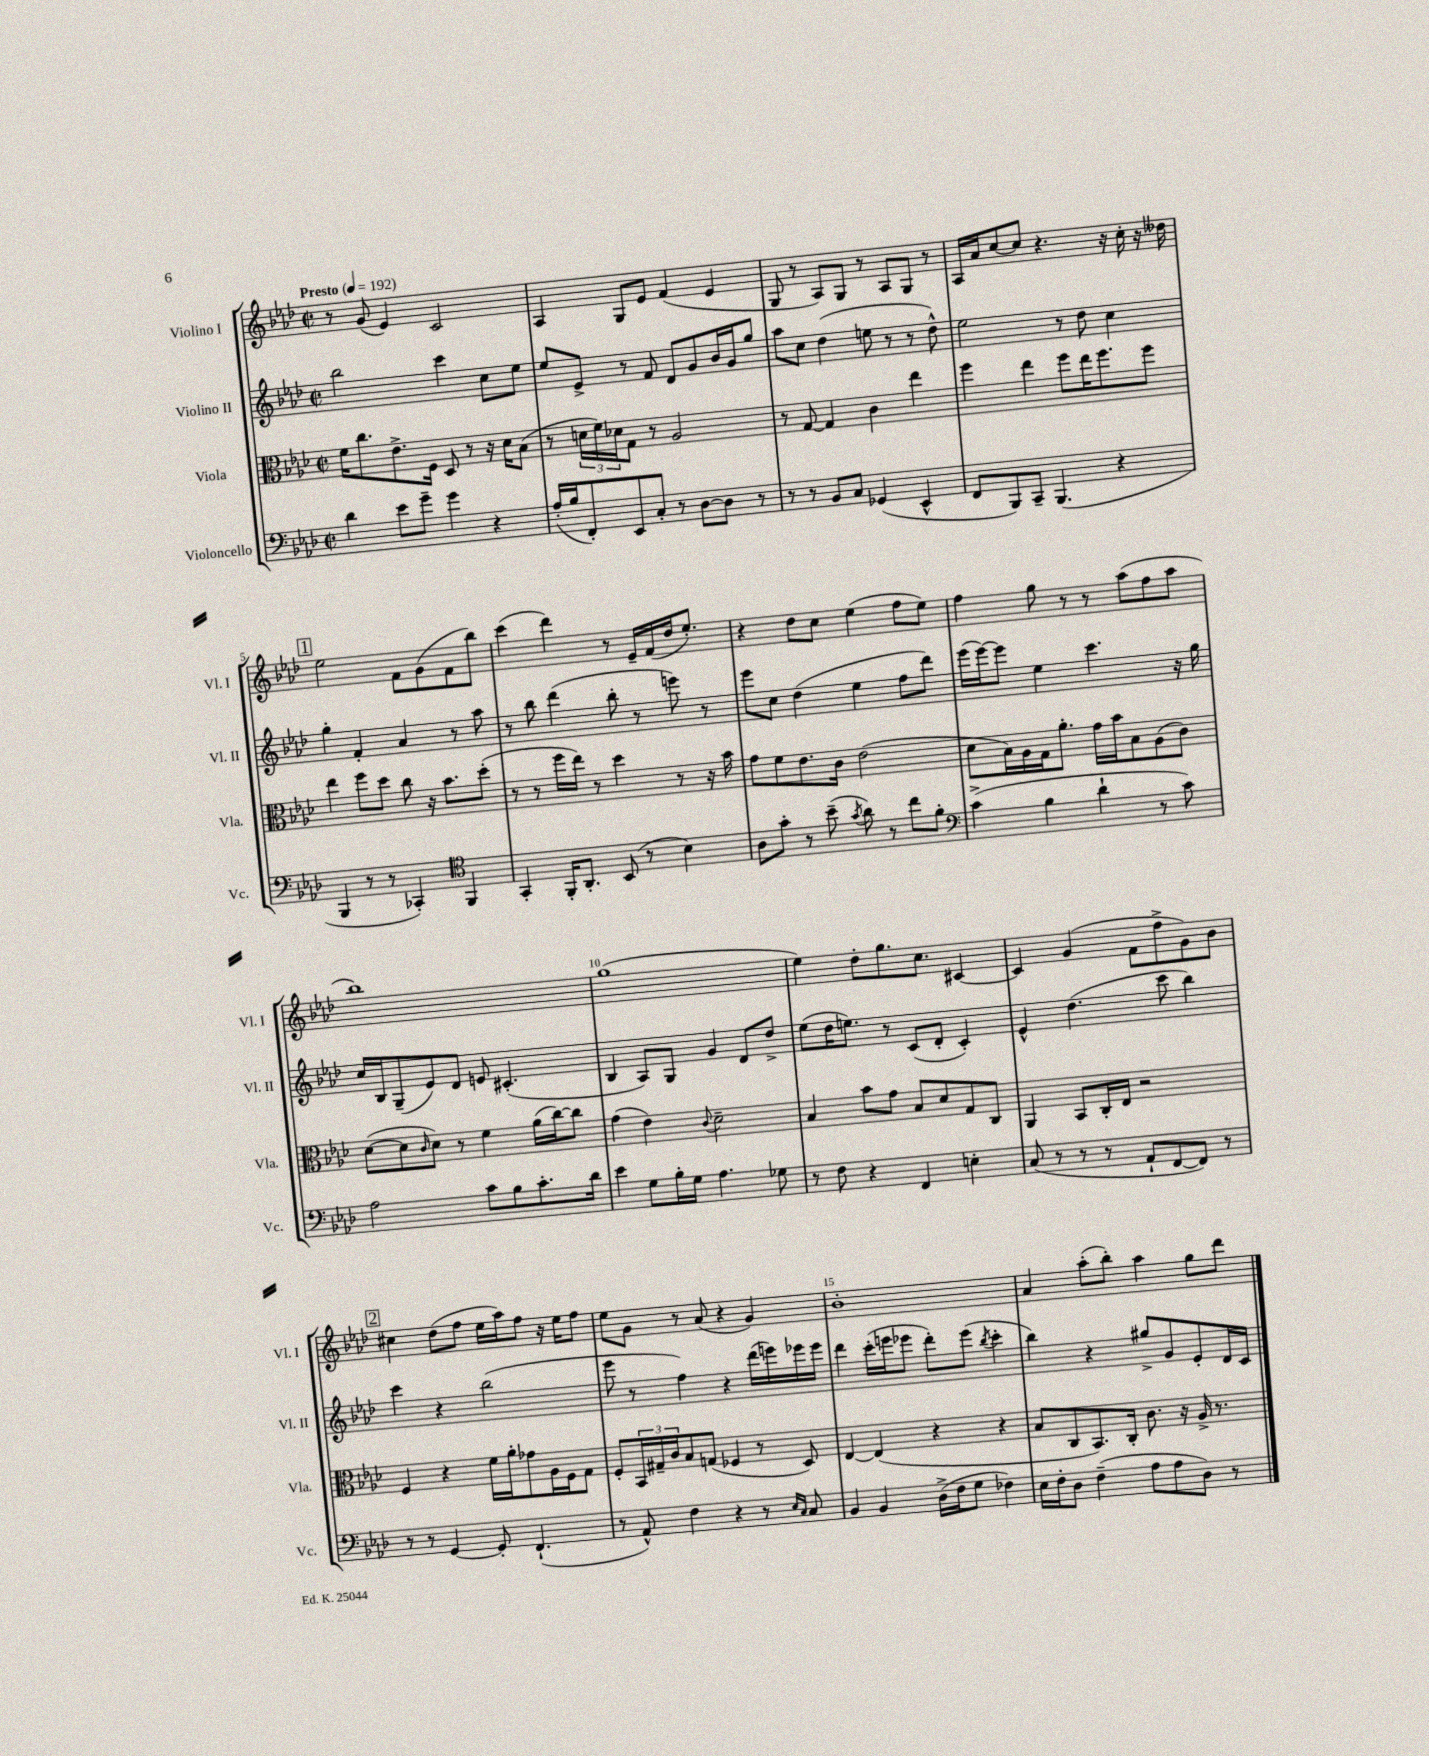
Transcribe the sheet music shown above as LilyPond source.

<<
\new StaffGroup <<
\new Staff = "s0" \with { instrumentName = "Violino I" shortInstrumentName = "Vl. I" } {
    \clef treble \key aes \major \defaultTimeSignature \time 2/2 \tempo "Presto" 4 = 192
    r8 g'8( ees'4) c'2 |
    aes4 g8 ees'8 f'4( ees'4 |
    g8 r8 aes8) g8 r8 aes8 g8 r8 |
    aes16 aes'16 c''8~ c''8 r4. r16 c''16-. r16 deses''16 |
    \mark \markup { \box "1" } ees''2 f'8 g'8( f'8 bes''8) |
    c'''4( des'''4) r8 ees'16-- f'16( des''16 ees''8.-.) |
    r4 des''8 c''8 ees''4( f''8 ees''8) |
    f''4 g''8 r8 r8 aes''8( f''8 aes''8 |
    bes''1) |
    g''1( |
    ees''4) des''8-. g''8. c''8. cis'4~ |
    cis'4 g'4( f'8 f''8-> g'8) bes'8 |
    \mark \markup { \box "2" } cis''4 des''8( f''8 ees''16 aes''16) f''8 r16 ees''16 f''8 |
    ees''8 g'8 r8 aes'8( r4 g'4) |
    bes'1-. |
    aes'4 aes''8-.( bes''8-.) aes''4 g''8 des'''8 \bar "|." |
}
\new Staff = "s1" \with { instrumentName = "Violino II" shortInstrumentName = "Vl. II" } {
    \clef treble \key aes \major \defaultTimeSignature \time 2/2
    bes''2 c'''4 c''8 ees''8 |
    ees''8 ees'8-> r8 f'8 des'8 g'8 bes'16 g'16 g''8 |
    aes''8 c''8 des''4( e''8 r8 r8 des''8-^) |
    ees''2 r8 des''8 c''4 |
    \mark \markup { \box "1" } g''4-. f'4-. aes'4 r8 aes''8 |
    r8 bes''8 des'''4( bes''8-. r8 e'''8) r8 |
    ees'''8 c''8 des''4( ees''4 f''8 des'''8) |
    ees'''16( ees'''16~) ees'''8 ees''4 c'''4. r16 g''16 |
    c''16 bes16 g8--( ees'8) des'8 e'8 cis'4.-.( |
    bes4 aes8) g8 g'4 des'8 des''8-> |
    ees''8( des''16 e''8.) r8 c'8( des'8-. c'4-.) |
    ees'4-^ des''4.( c'''8 bes''4) |
    \mark \markup { \box "2" } c'''4 r4 bes''2( |
    ees'''8 r8 f''4) r4 des'''16( e'''16) ees'''16 ees'''16 |
    des'''4 c'''16-.( e'''16 ees'''8 des'''8-.) ees'''8( \acciaccatura { bes''8 } c'''4-. |
    bes''4) r4 gis''8-> g'8 ees'8-. des'16 c'16 \bar "|." |
}
\new Staff = "s2" \with { instrumentName = "Viola" shortInstrumentName = "Vla." } {
    \clef alto \key aes \major \defaultTimeSignature \time 2/2
    f'16 c''8. ees'8.-> f16 des8 r8 r16 des'16 bes8( |
    r8 \tuplet 3/2 { d'16 f'16) des'16 } g8 r8 aes2 |
    r8 g8~ g4 c'4 ees''4 |
    f''4 ees''4 f''8 ees''16 f''8. f''8 |
    \mark \markup { \box "1" } ees''4 f''8 des''8 c''8 r16 bes'8. des''8-.( |
    r8 r8 f''16 ees''16) r8 des''4 r8 r16 bes'16 |
    g'8 f'8 ees'8. c'16 ees'2( |
    des'8 bes16) aes16 g16 aes'8.-. g'16 bes'16 bes8 aes8( c'8) |
    des'8~( des'8 \grace { c'16 } des'8) r8 f'4 aes'16( c''16~) c''8 |
    g'4( ees'4) \appoggiatura { c'8 } des'2-- |
    bes4 bes'8 g'8 bes8 des'8 g8 c8 |
    aes,4 bes,8 c16-. ees16 r2 |
    \mark \markup { \box "2" } f4 r4 f'16 aes'16-. ges'8 aes16 f16 g8 |
    f8-. \tuplet 3/2 { bes,16 gis16-- c'16 } bes8 g8( fes4 r8 des8) |
    ees4~ ees4( r4 r4 |
    bes8 c8 bes,8.) c16-. c'8. r16 aes16-> r8. \bar "|." |
}
\new Staff = "s3" \with { instrumentName = "Violoncello" shortInstrumentName = "Vc." } {
    \clef bass \key aes \major \defaultTimeSignature \time 2/2
    des'4 ees'8 g'8-- g'4 r4 |
    aes16-.( bes16 f,8-.) ees,8 c8-. r8 des8~ des8 r8 |
    r8 r8 bes,8 c8 ges,4( ees,4-^ |
    f,8 bes,,8) c,8-- bes,,4.( r4 |
    \mark \markup { \box "1" } bes,,4 r8 r8 ces,4-.) \clef tenor f,4 |
    g,4-. f,16-. aes,8.-. bes,8( r8 bes4) |
    aes8 g'8-. r8 bes'8--( \acciaccatura { g'8 } aes'8) r8 c''8 f'8-. |
    \clef bass c'4->( bes4 des'4-! r8 c'8) |
    aes2 c'8 bes8 c'8.-. des'16 |
    ees'4 g8 bes16-. g16 aes4. ges8 |
    r8 f8 r4 f,4 e4-. |
    c8( r8 r8 r8 aes,8-! f,8~ f,8) r8 |
    \mark \markup { \box "2" } r8 r8 g,4~ g,8-. f,4.-!( |
    r8 aes,8-^) f4 r4 r8 \grace { ees16 c16 } c8 |
    bes,4 bes,4 des16->( f16 g8 fes4) |
    ees16 f16-. des8 f4--( aes8 aes8 des8) r8 \bar "|." |
}
>>
>>
\layout { \context { \Score \override BarNumber.break-visibility = ##(#f #t #t) barNumberVisibility = #(every-nth-bar-number-visible 5) } }
